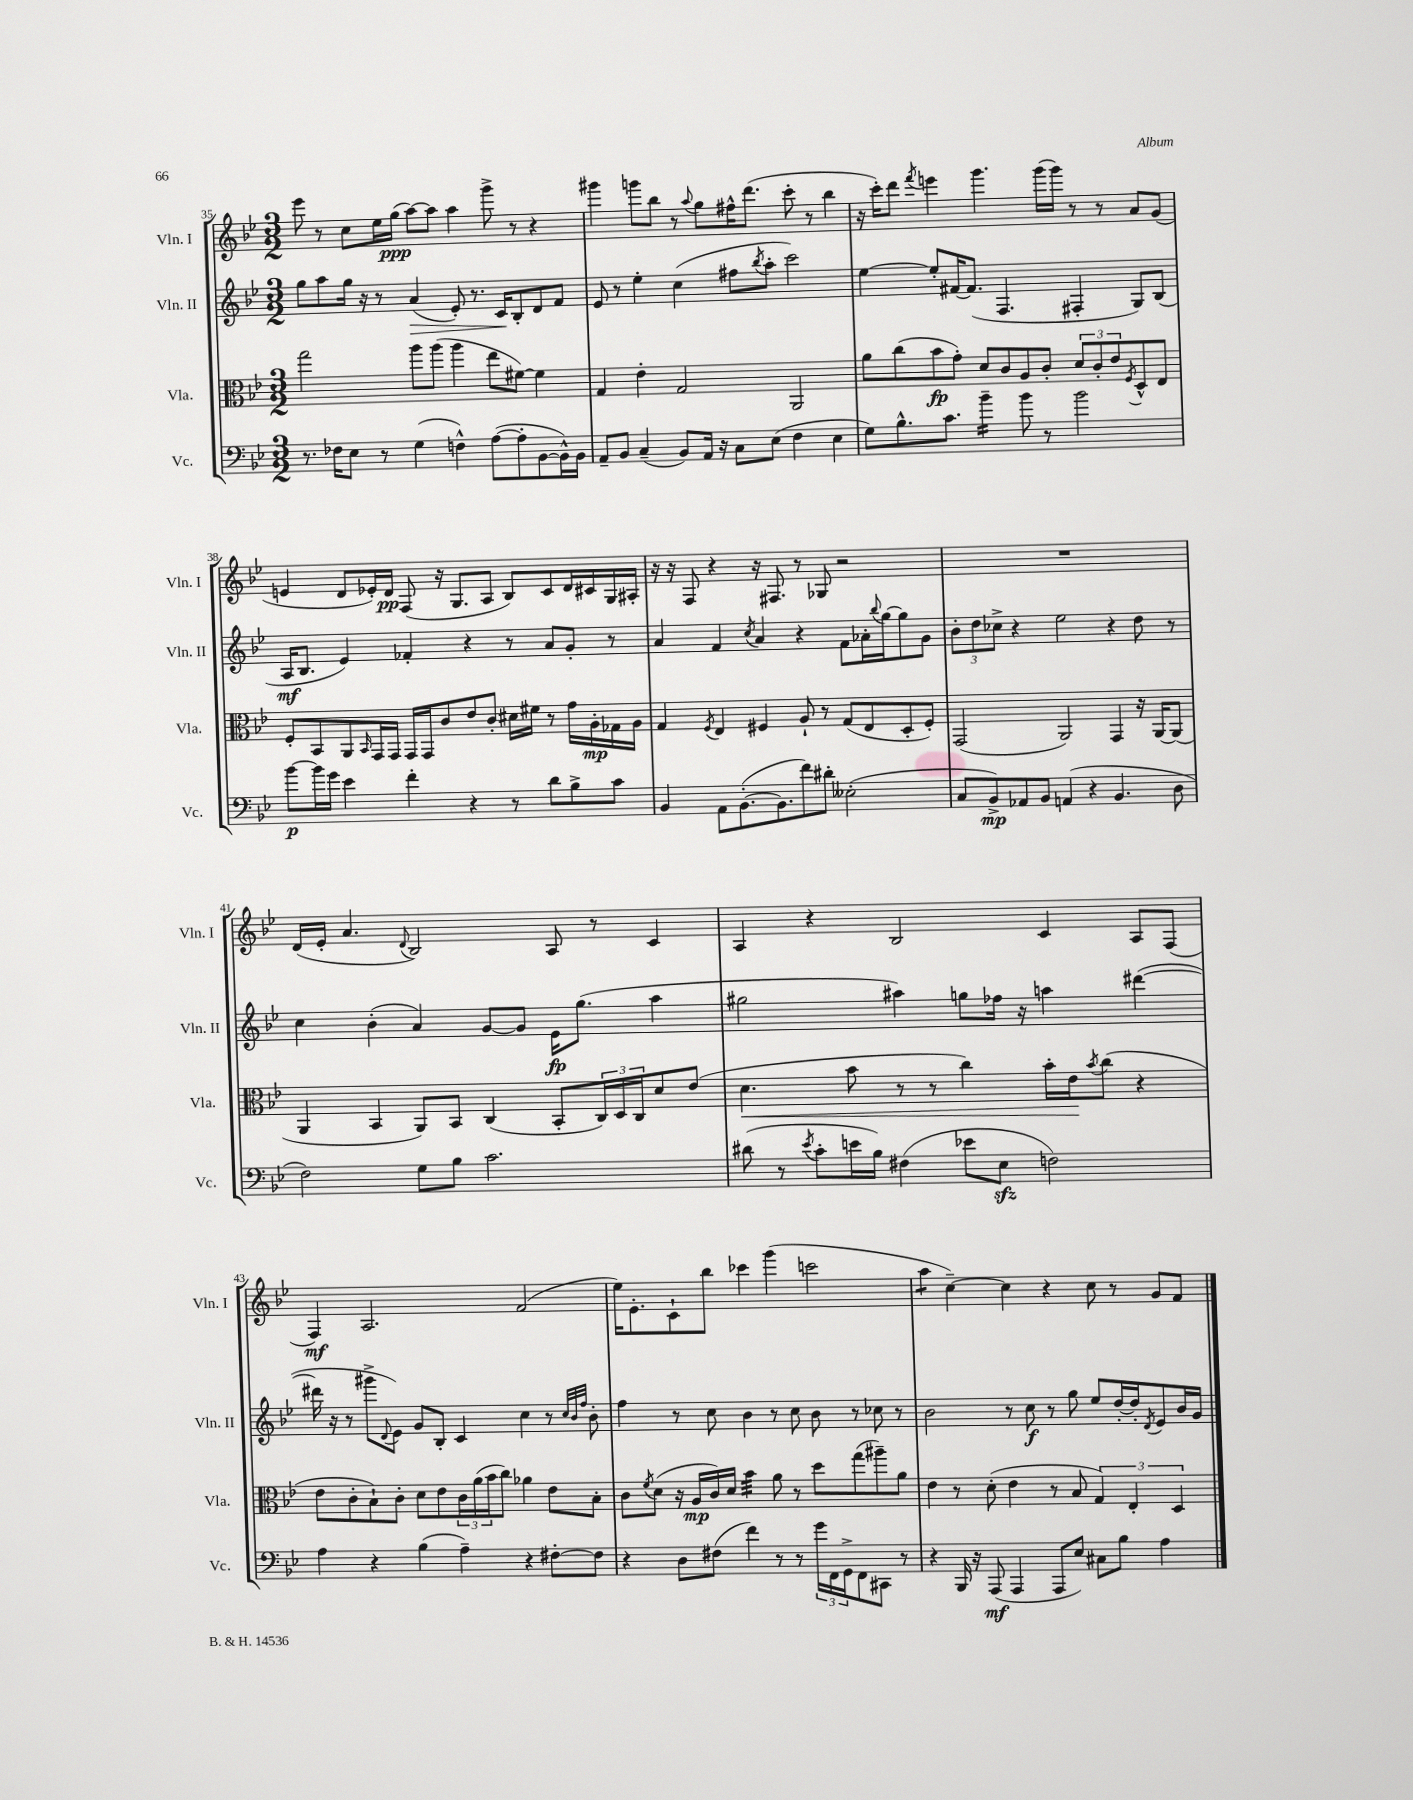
<<
\new StaffGroup <<
\new Staff = "s0" \with { instrumentName = "Vln. I" shortInstrumentName = "Vln. I" } {
    \clef treble \key bes \major \numericTimeSignature \time 3/2
    ees'''8 r8 c''8 ees''16 g''16\ppp( a''8~) a''8 a''4 g'''8-> r8 r4 |
    gis'''4 g'''8 bes''8 r8 \appoggiatura { a''8 } g''8 fis''16-^ d'''8.( c'''8-. r8 bes''4 |
    r16 c'''16-.) d'''8 \acciaccatura { f'''8 } e'''4 g'''4. g'''16( g'''16) r8 r8 a'8 g'8( |
    e'4 d'8 ees'16-.) d'16\pp f8( r16 g8. a8 bes8) c'8 d'16 cis'16 g16 ais16-. |
    r16 r16 f8 r4 r16 fis8. r8 ges8 r2 |
    R1. |
    d'16( ees'16-. a'4. \appoggiatura { d'8 } bes2) a8 r8 c'4 |
    a4 r4 bes2 c'4 a8 f8( |
    f4\mf) a2. f'2( |
    ees''16) ees'8.-. c'8-! bes''8 ces'''4 g'''4( c'''2 |
    a''4:8 c''4~--) c''4 r4 c''8 r8 g'8 f'8 \bar "|." |
}
\new Staff = "s1" \with { instrumentName = "Vln. II" shortInstrumentName = "Vln. II" } {
    \clef treble \key bes \major \numericTimeSignature \time 3/2
    g''8 a''8 g''16 r16 r8 a'4\>( ees'8-.) r8. c'16\! bes8-. d'8 f'8 |
    ees'8 r8 ees''4-. c''4( fis''8 \acciaccatura { bes''8 } a''8-. c'''2) |
    ees''4~ ees''8-. fis'16~ fis'8.( f4. fis4-. g8) bes8( |
    a16\mf bes8. ees'4) fes'4-. r4 r8 a'8 g'8-. r8 |
    a'4 f'4 \acciaccatura { c''8 } a'4 r4 f'8 aes'16-. \appoggiatura { bes''8 } g''16~ g''8 g'8 |
    \tuplet 3/2 { bes'8-. d''8 ces''8-> } r4 ees''2 r4 d''8 r8 |
    c''4 bes'4-.( a'4) g'8~ g'8 ees'16\fp g''8.( a''4 |
    gis''2 ais''4) g''8 fes''16 r16 a''4 dis'''4~( |
    dis'''16 r16 r8 gis'''8-> \appoggiatura { d'8 } ees'8) g'8 bes8-. c'4 c''4 r8 \grace { c''32 bes'32 f''32 } bes'8-. |
    f''4 r8 c''8 bes'4 r8 c''8 bes'8 r8 ces''8 r8 |
    bes'2 r8 c''8\f r8 g''8 ees''8 d''16~-. d''16-. \acciaccatura { d'8 } ees'8 bes'16 g'16 \bar "|." |
}
\new Staff = "s2" \with { instrumentName = "Vla." shortInstrumentName = "Vla." } {
    \clef alto \key bes \major \numericTimeSignature \time 3/2
    g''2 a''8 a''8( a''4 ees''8 fis'8~) fis'4 |
    g4 ees'4-. g2 a,2 |
    a'8 c''8( bes'8\fp g'8-.) d'8 c'8 a8 c'8-. \tuplet 3/2 { d'8 c'8-. ees'8 } \acciaccatura { f8 } d8-^ ees8 |
    f8-. bes,8 a,8 \grace { bes,16 } g,16 g,16 g,16 g,16 c'8 ees'8 c'8-. dis'16 fis'16 r8 g'16 a16-.\mp ges16 a16 |
    g4 \acciaccatura { f8 } ees4 fis4 a8-! r8 g8( ees8 d8-. fis8-.) |
    g,2( a,2) g,4 r16 a,16~ a,8( |
    a,4 bes,4 a,8) bes,8 c4( bes,8-. \tuplet 3/2 { c16) d16 c16 } d'8 ees'8( |
    d'4.\< bes'8 r8 r8 c''4) bes'16-. ees'16\! \acciaccatura { bes'8 } c''8( r4 |
    ees'8 c'8-. bes8-!) c'8-. d'8 ees'8 \tuplet 3/2 { c'16 a'16( bes'16 } c''8) aes'4 ees'8 bes8-. |
    c'8 \acciaccatura { f'8 } d'8( r16 a16\mp c'16) d'16 bes'4:32 a'8 r8 d''8 g''8( ais''8--) a'8 |
    ees'4 r8 d'8-.( ees'4 r8 bes8 \tuplet 3/2 { g4) ees4-. d4 } \bar "|." |
}
\new Staff = "s3" \with { instrumentName = "Vc." shortInstrumentName = "Vc." } {
    \clef bass \key bes \major \numericTimeSignature \time 3/2
    r8. fes16 ees8 r8 g4( f4-^) a8~( a8-. bes,8~ bes,16-^) bes,16 |
    a,8-- bes,8 c4--( bes,8) a,16 r16 c8 ees8( f4 ees4 |
    g8) bes8.-^ c'8. bes'4:16-- bes'8 r8 bes'2 |
    bes'8~\p bes'16 g'16 ees'4 f'4-. r4 r8 d'8 bes8-> c'8 |
    bes,4 a,8 bes,8.~-.( bes,8. f'8) dis'8-. eeses2-.( |
    c8 bes,8->\mp) aes,8 bes,8 a,4( r4 bes,4. d8 |
    f2) g8 bes8 c'2. |
    dis'8( r8 \acciaccatura { ees'8 } c'8-. e'16 bes16) fis4( ees'8 ees8\sfz f2) |
    a4 r4 bes4( a4--) r4 fis8~-. fis8 |
    r4 d8 fis8( f'4) r8 r8 \tuplet 3/2 { g'16 f,16 g,16-> } f,8 cis,8 r8 |
    r4 bes,,16 r16 a,,8\mf( a,,4 a,,8 ees8) cis8 bes8 a4 \bar "|." |
}
>>
>>
\layout { \context { \Score currentBarNumber = #35 } }
